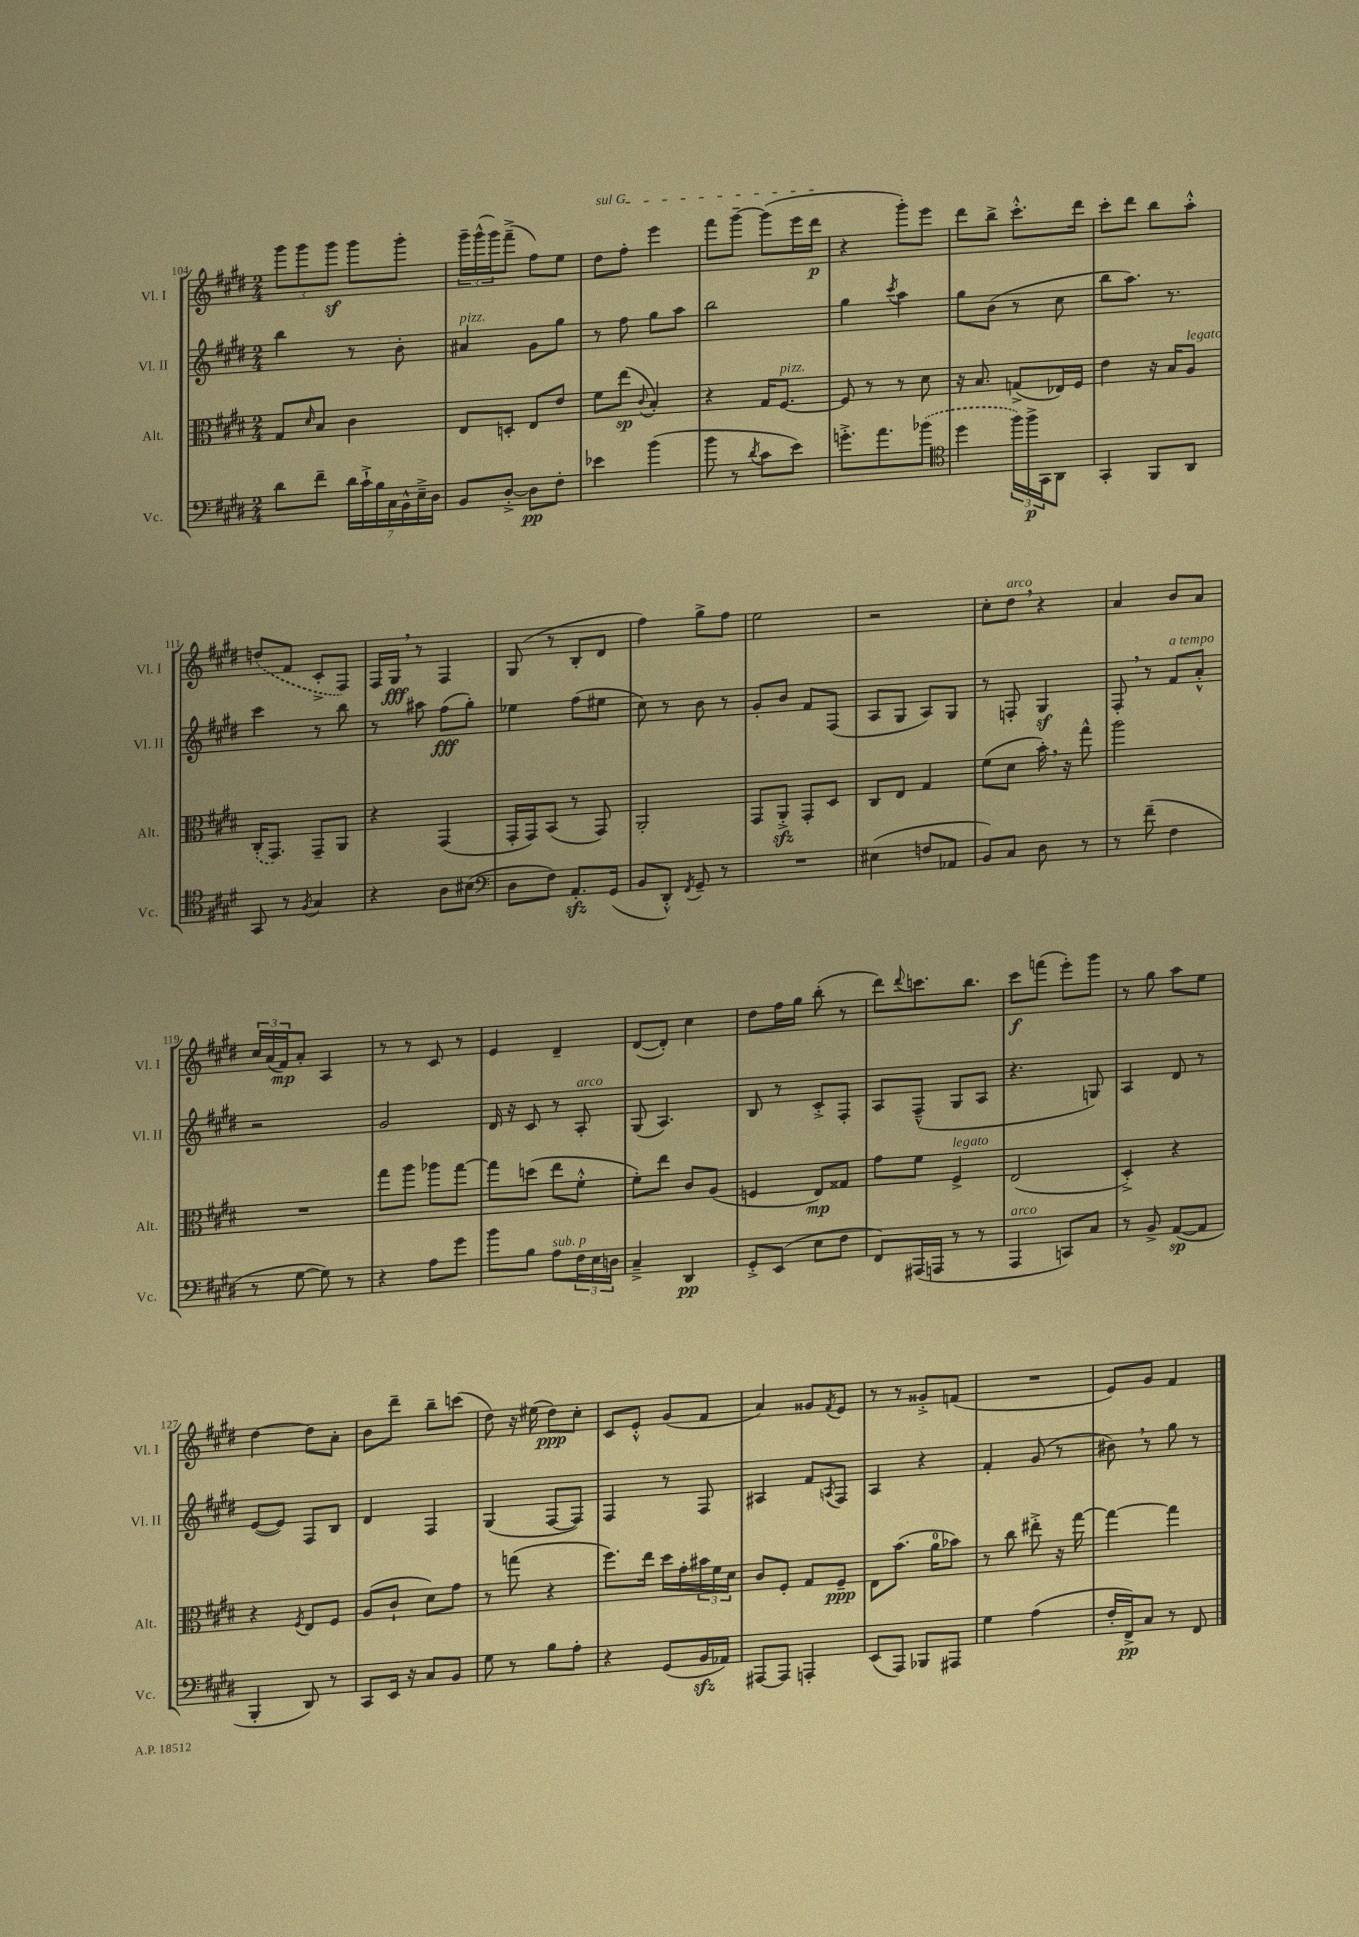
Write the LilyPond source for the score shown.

<<
\new StaffGroup <<
\new Staff = "s0" \with { instrumentName = "Vl. I" shortInstrumentName = "Vl. I" } {
    \clef treble \key e \major \numericTimeSignature \time 2/4
    \tuplet 3/2 { gis'''8 gis'''8 gis'''8\sf } gis'''8 gis'''8-. |
    \tuplet 3/2 { gis'''16-- gis'''16-^( gis'''16) } fis'''8--->( fis''8) e''8 |
    \once \override TextSpanner.bound-details.left.text = \markup { \italic "sul G" } dis''8\startTextSpan fis''8-. e'''4 |
    fis'''8 gis'''8~-- gis'''8( e'''16 dis'''16\p\stopTextSpan |
    r4 gis'''8-.) e'''8 |
    dis'''8 b''8-> cis'''8.-.-^ dis'''16 |
    cis'''8-. dis'''8 b''8 a''8-.-^ |
    \once \slurDashed d''8( fis'8 cis'8-.-> fis8) |
    fis16 gis16\fff \breathe r8 fis4 |
    gis8( r8 b8-. dis'8 |
    fis''4) gis''8-> fis''8 |
    e''2 |
    r2 |
    cis''8-. dis''8^\markup { \italic "arco" } \breathe r4 |
    a'4 b'8 a'8 |
    \tuplet 3/2 { cis''16 a'16( fis'16\mp) } a'8-. a4 |
    r8 r8 cis'8 r8 |
    e'4 dis'4-- |
    dis'8~( dis'8-.) cis''4 |
    dis''8 fis''16 gis''16 b''8-.( r8 |
    dis'''8) \appoggiatura { dis'''8 } c'''8. b''8. |
    cis'''8\f f'''8( e'''8-.) gis'''8 |
    r8 gis''8 a''8 e''8 |
    dis''4~ dis''8 a'8-. |
    b'8 dis'''8-- b''8-- c'''8( |
    dis''8) r16 eis''16( dis''8\ppp) cis''8-. |
    cis'8 e'8-.-^ gis'8( fis'8 |
    a'4) gisis'8 \acciaccatura { fis'8 } e'8 |
    r8 r8 gisis'8-.-> f'8( |
    R2 |
    e'8) gis'8 fis'4 \bar "|." |
}
\new Staff = "s1" \with { instrumentName = "Vl. II" shortInstrumentName = "Vl. II" } {
    \clef treble \key e \major \numericTimeSignature \time 2/4
    b''4 r8 b'8-. |
    ais'4^\markup { \italic "pizz." } gis'8 gis''8 |
    r8 fis''8 gis''8 a''8 |
    b''2 |
    gis''4 \acciaccatura { cis'''8 } a''4 |
    gis''8 b'8( r8 cis''8 |
    b''8 a''8.) r8. |
    cis'''4 r8 b''8 |
    r8 ais''8 fis''8\fff( gis''8-.) |
    ees''4 fis''8( eis''8 |
    cis''8) r8 b'8 r8 |
    gis'8-. b'8 fis'8 fis8( |
    a8 gis8 a8) gis8 |
    r8 f8-. gis4\sf |
    fis8-. \breathe r8 fis'8^\markup { \italic "a tempo" } a'8-.-^ |
    r2 |
    gis'2 |
    dis'16 r16 cis'8 r8 a8-.^\markup { \italic "arco" } |
    gis8( a4.) |
    b8 r8 cis'8-.-> fis8-. |
    a8 fis8---^( gis8 a8 |
    r4. g8) |
    a4 dis'8 r8 |
    e'8~( e'8) fis8 b8 |
    dis'4 fis4 |
    gis4( fis8~ fis8) |
    fis4 r8 fis8 |
    ais4 fis'8 \acciaccatura { a8 } fis8 |
    a4 r4 |
    fis'4-. gis'8( r8 |
    bis'8) \breathe r8 gis''8 r8 \bar "|." |
}
\new Staff = "s2" \with { instrumentName = "Alt." shortInstrumentName = "Alt." } {
    \clef alto \key e \major \numericTimeSignature \time 2/4
    gis8 \grace { dis'16 } b8 cis'4 |
    e8 d8-. e8 e'8 |
    fis'8 e''8\sp( \appoggiatura { cis'8 } b4-.) |
    r4 gis16 fis8.~^\markup { \italic "pizz." } |
    fis8 r8 r8 dis'8 |
    r16 b8. g8->( ees16) fis16 |
    e'4 r16 b16 a8^\markup { \italic "legato" } |
    \once \slurDashed cis16-.( gis,8.) gis,8-- a,8 |
    r4 gis,4( |
    gis,16-. gis,16) b,8( r8 gis,8) |
    a,2-. |
    gis,8 a,8-.->\sfz gis,8-. dis8 |
    cis8 e8 gis4 |
    fis'8( dis'8 b'16-.) \breathe r16 gis''8-^ |
    a''2 |
    R2 |
    gis''8 a''8 aes''8 gis''8~ |
    gis''8 d''8( e''8 fis'8-.-^ |
    fis'8-.) e''8 cis'8 a8( |
    f4 e8\mp) gisis8 |
    gis'8 fis'8 fis4->^\markup { \italic "legato" } |
    e2( |
    dis4-.->) r4 |
    r4 \acciaccatura { fis8 } e8 fis8 |
    a8( cis'8-! dis'8) gis'8 |
    r8 g''8( r4 |
    fis''8.) e''16 dis''16 gis'16-. \tuplet 3/2 { bis'16 fis'16 dis'16 } |
    cis'8 fis8-. gis8 fis8--\ppp |
    e8 b'8.( a'16-0 bes'8) |
    r8 cis''8 eis''8-.-> r16 gis''16~ |
    gis''4~ gis''4 \bar "|." |
}
\new Staff = "s3" \with { instrumentName = "Vc." shortInstrumentName = "Vc." } {
    \clef bass \key e \major \numericTimeSignature \time 2/4
    dis'8 fis'8-- \tuplet 7/4 { dis'16 cis'16-!-> b16 cis16 b,16-^ e16---> dis16 } |
    b,8 dis8~-.-> dis8\pp fis8-. |
    ees'4 b'4( |
    b'8 r8 \acciaccatura { dis'8 } cis'8 e'8) |
    g'8.-.-> a'8. \once \slurDashed bes'8( |
    \clef tenor dis''4 \tuplet 3/2 { fis''16) fis''16->\p gis,16 } a,8 |
    gis,4-. fis,8 a,8 |
    gis,8 r8 \acciaccatura { fis8 } gis4 |
    r4 a8 bis8( |
    \clef bass dis8 fis8) a,8.-.\sfz gis,16( |
    b,8 dis,8-.-^) \acciaccatura { fis,8 } gis,8-- r8 |
    R2 |
    eis4( f8 aes,8 |
    b,8) cis8 dis8 r8 |
    r8 fis'8--( fis4 |
    r8 gis8~ gis8) r8 |
    r4 a8 gis'8 |
    b'8 b8 a8^\markup { \italic "sub. p" } \tuplet 3/2 { fis16 e16 d16 } |
    cis4---> dis,4\pp |
    gis,8-.-> e,8( e8 fis8 |
    fis,8) ais,,16( a,,16 r8 r8 |
    a,,4^\markup { \italic "arco" } c,8) cis8 |
    r8 b,8-> a,8~\sp( a,8 |
    b,,4-. dis,8) r8 |
    cis,8 e,16 r16 cis8 b,8 |
    gis8 r8 b8 a8-. |
    r4 gis,8( b,16\sfz aes,16) |
    ais,,8~ ais,,8 a,,4-. |
    e,8( a,,8) bes,,8 ais,,8 |
    gis4 a4( |
    fis16-. fis,16->\pp) cis8 r8 fis,8 \bar "|." |
}
>>
>>
\layout { \context { \Score currentBarNumber = #104 } }
